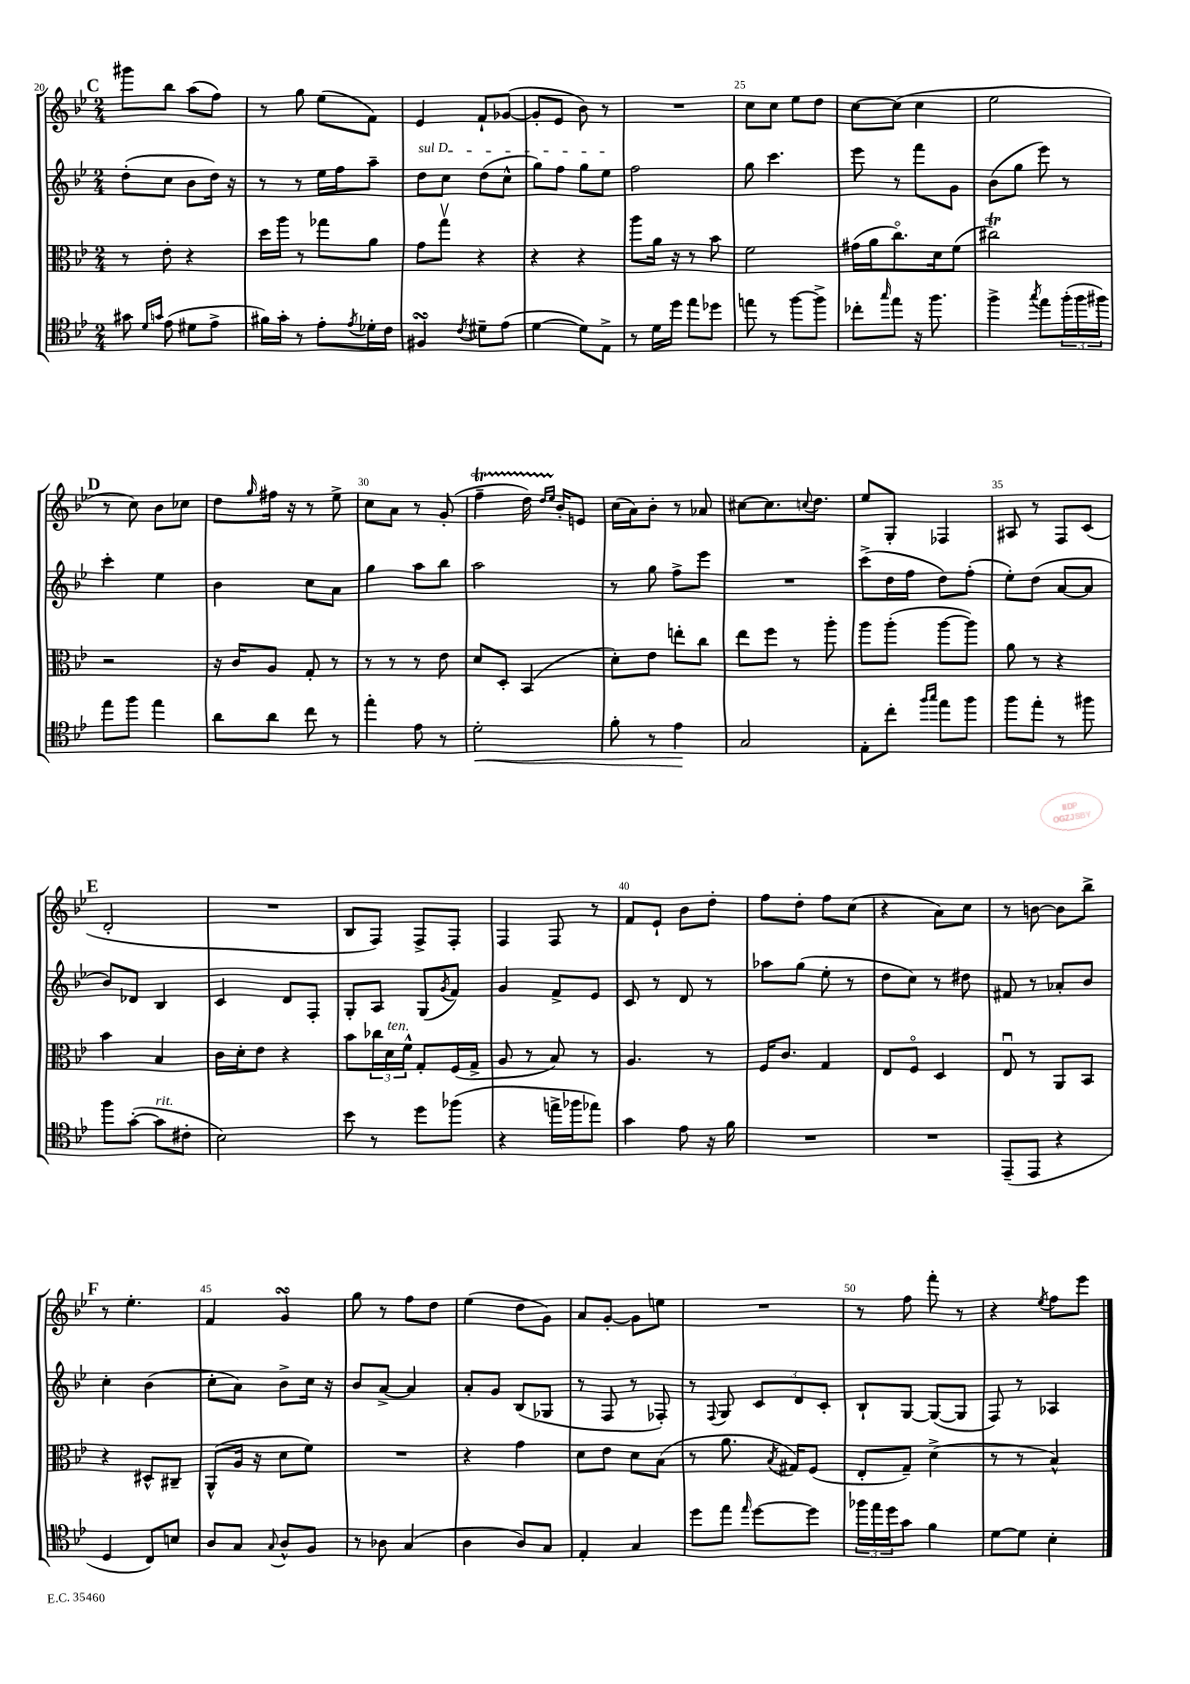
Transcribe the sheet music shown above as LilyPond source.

<<
\new StaffGroup <<
\new Staff = "s0" {
    \clef treble \key bes \major \numericTimeSignature \time 2/4
    \mark \markup { \bold "C" } gis'''8 bes''8 a''8( f''8) |
    r8 g''8 ees''8( f'8) |
    ees'4 f'8-! ges'8~( |
    ges'8-. ees'8 bes'8) r8 |
    R2 |
    c''8 c''8 ees''8 d''8 |
    c''8~ c''8( c''4 |
    ees''2 |
    \mark \markup { \bold "D" } r8 c''8) bes'8 ces''8 |
    d''8 \grace { g''16 } fis''16 r16 r8 ees''8-> |
    c''8 a'8 r8 g'8-.( |
    f''4--\startTrillSpan d''16) \grace { d''16 ees''16 } bes'16-.\stopTrillSpan e'8 |
    c''16( a'16) bes'8-. r8 aes'8 |
    cis''8~ cis''8. \appoggiatura { c''8 } d''8. |
    ees''8 g8-. fes4 |
    ais8 r8 f8 c'8( |
    \mark \markup { \bold "E" } d'2-. |
    R2 |
    bes8 f8) f8-> f8-. |
    f4 f8 r8 |
    f'8 ees'8-! bes'8 d''8-. |
    f''8 d''8-. f''8 c''8( |
    r4 a'8) c''8 |
    r8 b'8~ b'8 bes''8-> |
    \mark \markup { \bold "F" } r8 ees''4.-. |
    f'4 g'4\turn |
    g''8 r8 f''8 d''8 |
    ees''4( d''8 g'8) |
    a'8 g'8~-. g'8 e''8 |
    R2 |
    r8 f''8 f'''8-. r8 |
    r4 \acciaccatura { ees''8 } f''8 ees'''8 \bar "|." |
}
\new Staff = "s1" {
    \clef treble \key bes \major \numericTimeSignature \time 2/4
    \mark \markup { \bold "C" } d''8-.( c''8 bes'8 d''16) r16 |
    r8 r8 ees''16 f''16 a''8-- |
    \once \override TextSpanner.bound-details.left.text = \markup { \italic "sul D" } d''8\startTextSpan c''8 d''8( c''8-^ |
    g''8) f''8 g''8 ees''8\stopTextSpan |
    f''2 |
    g''8 c'''4. |
    ees'''8 r8 f'''8 g'8 |
    bes'8( g''8 ees'''8) r8 |
    \mark \markup { \bold "D" } c'''4-. ees''4 |
    bes'4 c''8 a'8 |
    g''4 a''8 bes''8 |
    a''2 |
    r8 g''8 f''8-> ees'''8 |
    R2 |
    c'''8->( d''16 f''16 d''8) f''8-.( |
    ees''8-.) d''8( a'8~ a'8 |
    \mark \markup { \bold "E" } bes'8) des'8 bes4 |
    c'4 d'8 f8-. |
    g8-. a8 g8( \acciaccatura { g'8 } f'8) |
    g'4 f'8-> ees'8 |
    c'8 r8 d'8 r8 |
    aes''8 g''8( ees''8-. r8 |
    d''8 c''8) r8 dis''8 |
    fis'8 r8 aes'8-. bes'8 |
    \mark \markup { \bold "F" } c''4-. bes'4( |
    c''8-. a'8) bes'8-> c''16 r16 |
    bes'8 a'8~-> a'4 |
    a'8-. g'8 bes8( ges8 |
    r8 f8 r8 fes8-.) |
    r8 \appoggiatura { f8 } g8 \tuplet 3/2 { c'8 d'8 c'8-. } |
    bes8-! g8~ g8~( g8 |
    f8) r8 aes4 \bar "|." |
}
\new Staff = "s2" {
    \clef alto \key bes \major \numericTimeSignature \time 2/4
    \mark \markup { \bold "C" } r8 ees'8-. r4 |
    d''16 a''16 r8 ges''8 a'8 |
    g'8 g''8\upbow r4 |
    r4 r4 |
    a''8 a'16 r16 r8 bes'8 |
    f'2 |
    gis'16( a'16 c''8.\flageolet) d'16 f'8( |
    cis''2\trill) |
    \mark \markup { \bold "D" } r2 |
    r16 c'16 a8 g8-. r8 |
    r8 r8 r8 ees'8 |
    d'8 d8-. bes,4( |
    d'8-.) ees'8 e''8-. c''8 |
    ees''8 f''8 r8 a''8-. |
    a''8 a''8-.( a''8~ a''8) |
    a'8 r8 r4 |
    \mark \markup { \bold "E" } bes'4 bes4 |
    c'16 d'16-. ees'8 r4 |
    bes'8 \tuplet 3/2 { ces''16 d'16^\markup { \italic "ten." } f'16-^ } g8-. f16( g16-> |
    a8 r8 bes8) r8 |
    a4. r8 |
    f16 c'8. g4 |
    ees8 f8\flageolet d4 |
    ees8\downbow r8 a,8 bes,8 |
    \mark \markup { \bold "F" } r4 dis8-^ cis8-- |
    a,8-^( a16 r16 d'8 f'8) |
    R2 |
    r4 g'4 |
    d'8 ees'8 d'8 bes8( |
    r8 a'8. \acciaccatura { bes8 } gis16) f8( |
    ees8-. g8--) d'4->( |
    r8 r8 bes4-^) \bar "|." |
}
\new Staff = "s3" {
    \clef tenor \key bes \major \numericTimeSignature \time 2/4
    \mark \markup { \bold "C" } gis'8 \grace { d'16 g'16 } ees'8( dis'8 ees'8-> |
    fis'16) g'16-. r8 ees'8-. \acciaccatura { ees'8 } des'16-. c'16 |
    fis4\turn \acciaccatura { c'8 } dis'8-- ees'8( |
    d'4~ d'8) ees8-> |
    r8 d'16 d''16 ees''8 des''8 |
    e''8 r8 f''8~ f''8-> |
    ces''8-. \grace { g''16 } ees''8 r16 f''8. |
    f''4-> \acciaccatura { g''8 } ees''8 \tuplet 3/2 { f''16-.( f''16 fis''16) } |
    \mark \markup { \bold "D" } ees''8 f''8 ees''4 |
    a'8 a'8 c''8 r8 |
    ees''4-. ees'8 r8 |
    d'2-.\< |
    f'8-. r8 ees'4\! |
    g2 |
    ees8-. c''8-. \grace { f''16 g''16 } ees''8 f''8 |
    f''8 ees''8-. r8 fis''8 |
    \mark \markup { \bold "E" } f''8 g'8~-.( g'8^\markup { \italic "rit." } cis'8-. |
    bes2) |
    bes'8 r8 d''8 fes''8( |
    r4 e''16-> fes''16 ees''8) |
    g'4 ees'8 r16 f'16 |
    R2 |
    R2 |
    ees,8--( ees,8 r4 |
    \mark \markup { \bold "F" } d4 c8) b8 |
    a8 g8 \appoggiatura { g8 } a8-^ f8 |
    r8 aes8 g4( |
    a4 a8) g8 |
    ees4-. g4 |
    d''8 ees''8 \grace { ees''16 } d''8~ d''8 |
    \tuplet 3/2 { fes''16 ees''16 d''16 } g'8 f'4 |
    d'8~ d'8 bes4-. \bar "|." |
}
>>
>>
\layout { \context { \Score currentBarNumber = #20 \override BarNumber.break-visibility = ##(#f #t #t) barNumberVisibility = #(every-nth-bar-number-visible 5) } }
